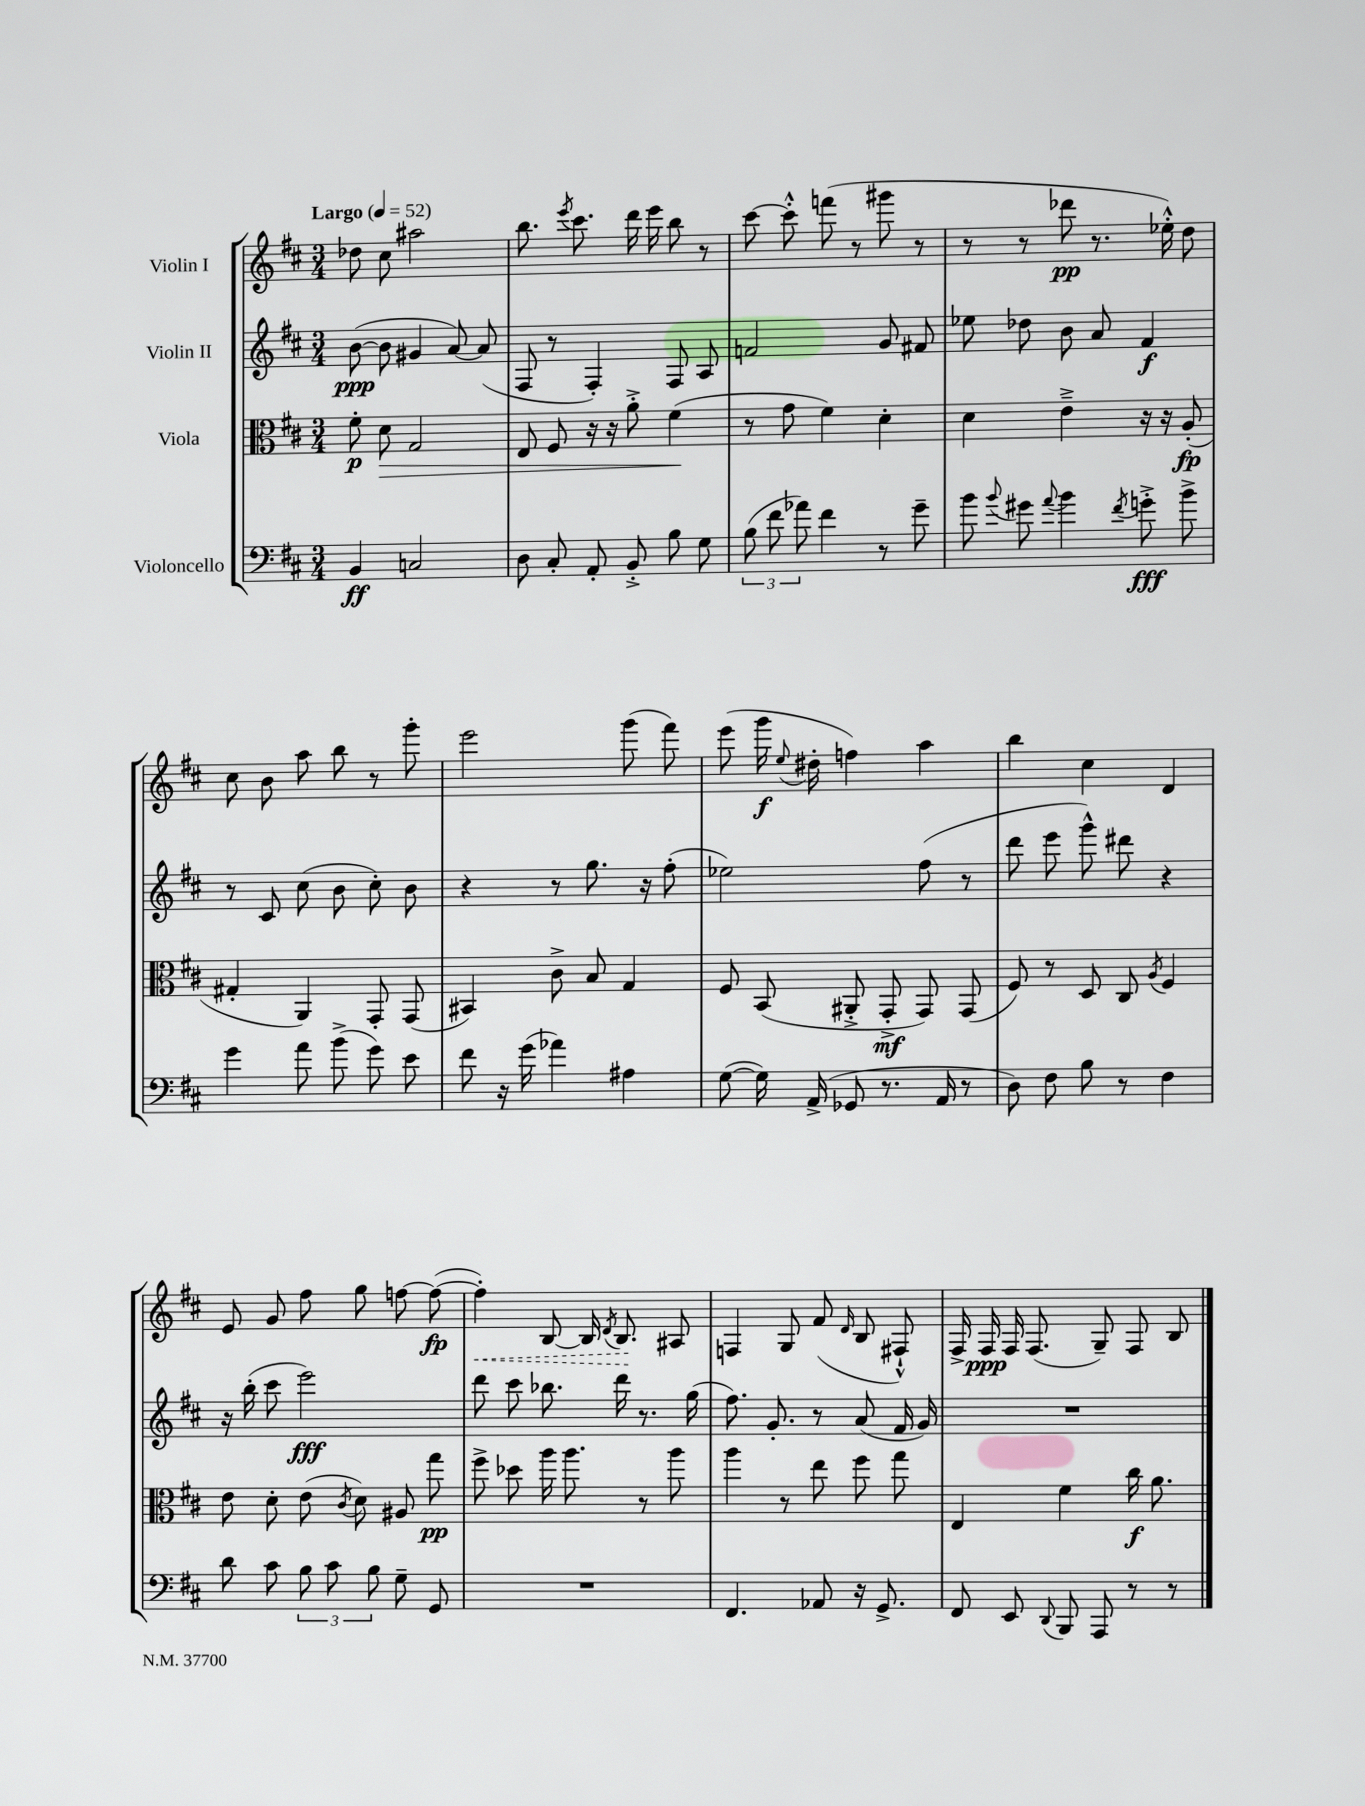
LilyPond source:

<<
\new StaffGroup <<
\new Staff = "s0" \with { instrumentName = "Violin I" } {
    \clef treble \key d \major \numericTimeSignature \time 3/4 \tempo "Largo" 4 = 52
    \autoBeamOff des''8 cis''8 ais''2 |
    b''8. \acciaccatura { e'''8 } cis'''8. d'''16 e'''16 b''8 r8 |
    cis'''8~ cis'''8-.-^ f'''8( r8 gis'''8 r8 |
    r8 r8 des'''8\pp r8. ees''16-.-^) d''8 |
    cis''8 b'8 a''8 b''8 r8 g'''8-. |
    e'''2 g'''8( fis'''8) |
    e'''8( g'''16\f \appoggiatura { e''8 } dis''16-. f''4) a''4 |
    b''4 cis''4 d'4 |
    e'8 g'8 fis''8 g''8 f''8~ f''8~\fp( |
    \once \override Hairpin.style = #'dashed-line f''4-.\<) b8~ b16 \acciaccatura { d'8 } b8.\! ais8 |
    f4 g8 fis'8( \grace { d'16 } b8 fis8-!-^) |
    fis16-> fis16\ppp fis16 fis8.( g8--) fis8 b8 \bar "|." |
}
\new Staff = "s1" \with { instrumentName = "Violin II" } {
    \clef treble \key d \major \numericTimeSignature \time 3/4
    \autoBeamOff b'8~\ppp( b'8 gis'4 a'8~) a'8( |
    fis8 r8 fis4-.) fis8 a8 |
    f'2 g'8 fis'8 |
    ees''8 des''8 b'8 a'8 fis'4\f |
    r8 cis'8 cis''8( b'8 cis''8-.) b'8 |
    r4 r8 g''8. r16 fis''8-.( |
    ees''2) fis''8( r8 |
    d'''8 e'''8 g'''8-^) dis'''8 r4 |
    r16 b''16-.( cis'''8 e'''2\fff) |
    d'''8 cis'''8 bes''8. d'''16 r8. g''16( |
    fis''8.) g'8.-. r8 a'8( fis'16 g'16) |
    R2. \bar "|." |
}
\new Staff = "s2" \with { instrumentName = "Viola" } {
    \clef alto \key d \major \numericTimeSignature \time 3/4
    \autoBeamOff fis'8-.\p d'8\> g2 |
    e8 fis8 r16 r16 a'8-.-> fis'4\!( |
    r8 g'8 fis'4) d'4-. |
    d'4 e'4---> r16 r16 a8-.\fp( |
    gis4-. a,4) g,8-. g,8( |
    bis,4) cis'8-> b8 g4 |
    fis8 b,8( ais,8-.-> g,8-.->\mf g,8) g,8( |
    fis8) r8 d8 cis8 \acciaccatura { a8 } fis4 |
    e'8 d'8-. e'8( \acciaccatura { cis'8 } d'8) ais8 g''8\pp |
    fis''8-> des''8 a''16 a''8. r8 a''8 |
    a''4 r8 e''8 fis''8 g''8 |
    e4 fis'4 cis''16\f a'8. \bar "|." |
}
\new Staff = "s3" \with { instrumentName = "Violoncello" } {
    \clef bass \key d \major \numericTimeSignature \time 3/4
    \autoBeamOff b,4\ff c2 |
    d8 cis8-. a,8-. b,8-.-> b8 g8 |
    \tuplet 3/2 { b8( fis'8 aes'8) } fis'4 r8 g'8-- |
    b'8 \appoggiatura { b'8 } gis'8 \appoggiatura { a'8 } b'4 \acciaccatura { fis'8 } g'8-.->\fff b'8-> |
    g'4 a'8 b'8->( g'8) e'8 |
    fis'8 r16 g'16( aes'4) ais4 |
    g8~( g16) a,16->( ges,8 r8. a,16 r8 |
    d8) fis8 b8 r8 fis4 |
    d'8 cis'8 \tuplet 3/2 { b8 cis'8 b8 } g8-- g,8 |
    R2. |
    fis,4. aes,8 r16 g,8.-> |
    fis,8 e,8 \appoggiatura { d,8 } b,,8 a,,8 r8 r8 \bar "|." |
}
>>
>>
\layout { \context { \Score \remove "Bar_number_engraver" } }
